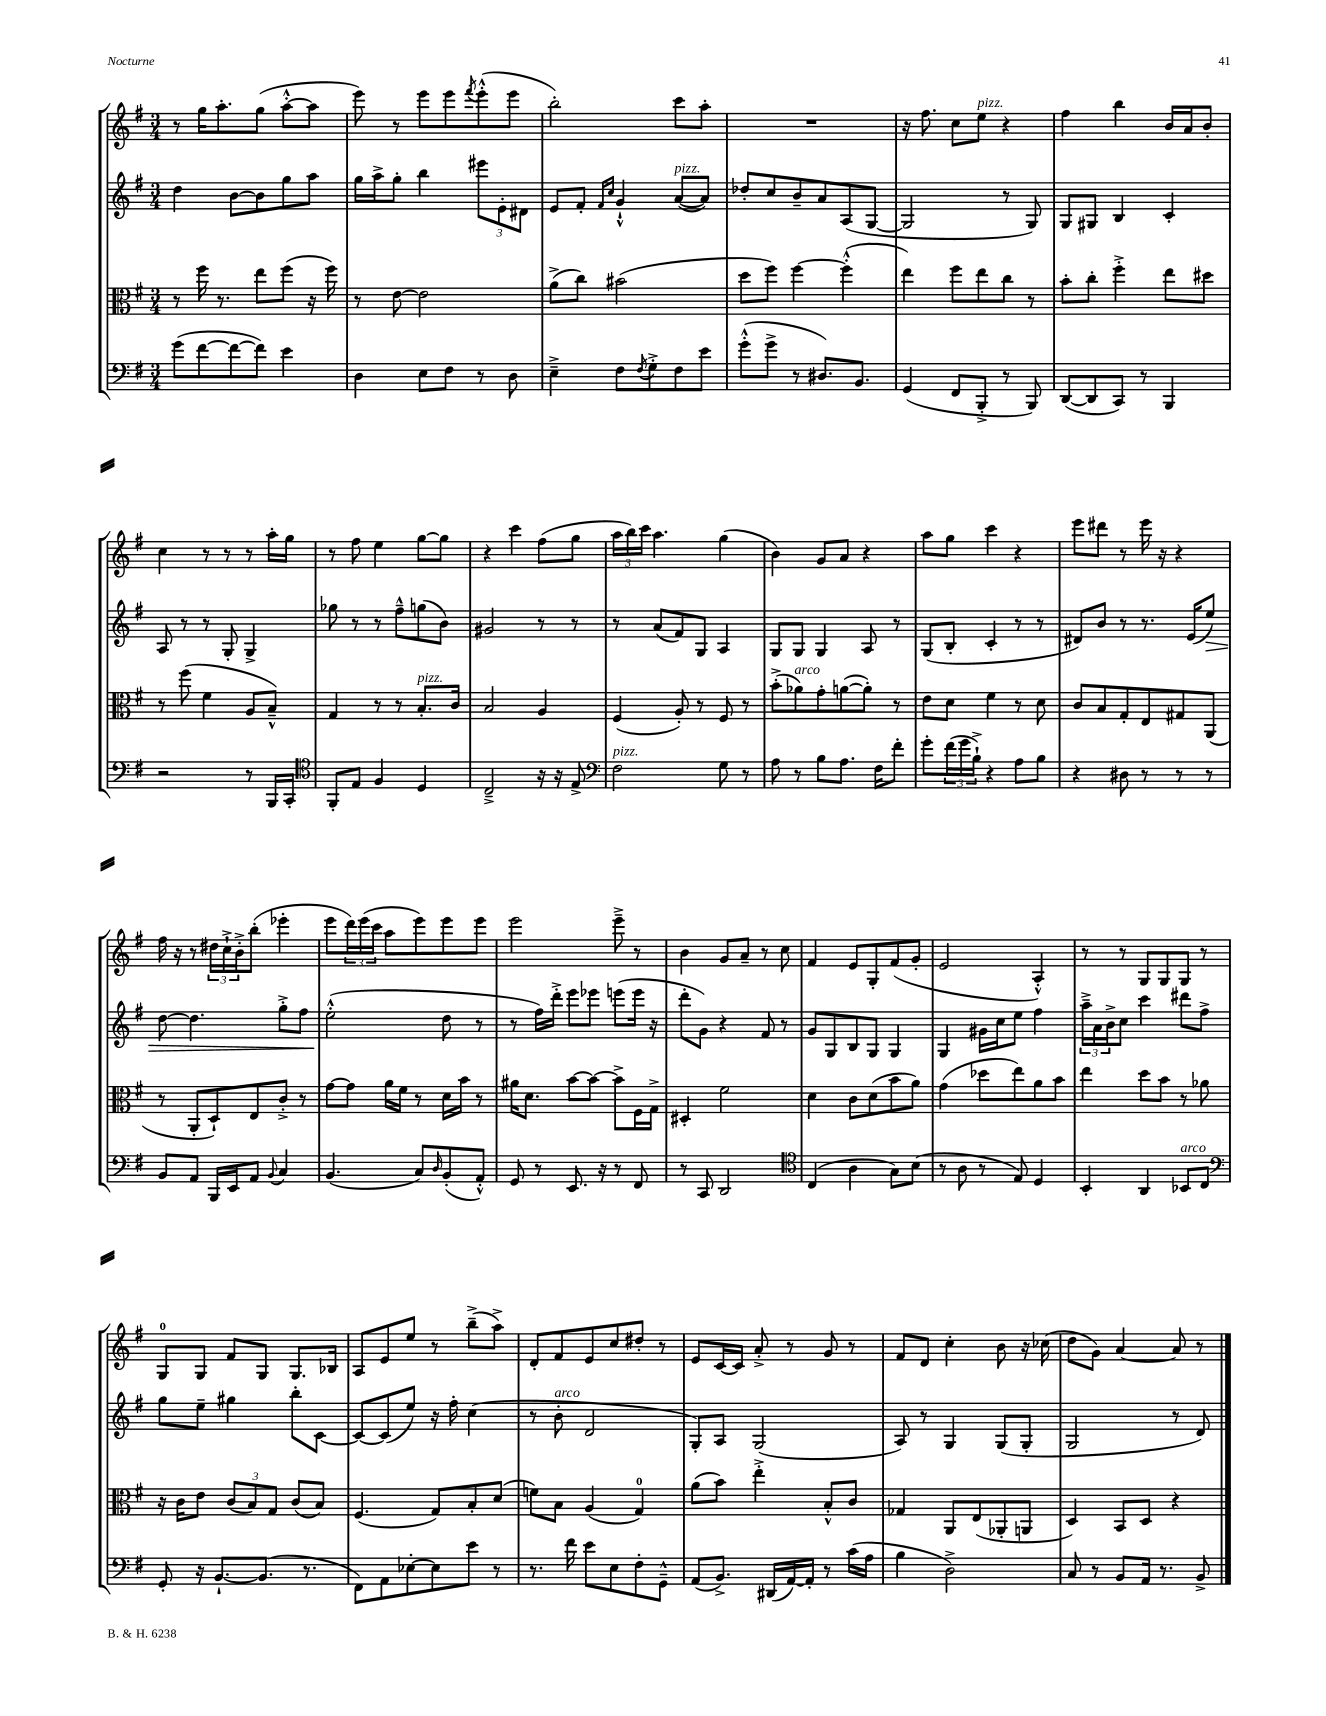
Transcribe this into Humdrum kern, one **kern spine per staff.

**kern	**kern	**kern	**dynam	**kern
*part4	*part3	*part2	*part2	*part1
*staff4	*staff3	*staff2	*staff2	*staff1
*clefF4	*clefC3	*clefG2	*	*clefG2
*k[f#]	*k[f#]	*k[f#]	*	*k[f#]
*M3/4	*M3/4	*M3/4	*	*M3/4
=63	=63	=63	=63	=63
(8g\L	8r	4dd\	.	8r
[8f#\	16ff#\	.	.	16gg\KL
.	8.r	.	.	8.aa'\
8f#\_	.	[8b\L	.	.
8f#\J])	8ee\L	8b\]	.	(8gg\J
4e\	(8ff#\J	8gg\	.	[8aa'^^\L
.	16r	8aa\J	.	8aa\J]
.	16ff#\)	.	.	.
=64	=64	=64	=64	=64
4D\	8r	16gg\LL	.	8eee\)
.	.	16aa^\J	.	.
.	[8e\	8gg'\J	.	8r
8E\L	2e\]	4bb\	.	8eee\L
8F#\J	.	.	.	8eee\
.	.	.	.	8qfff#/
8r	.	12eee#X\L	.	(8eee'^^\
.	.	12e'\	.	.
8D\	.	.	.	8eee\J
.	.	12d#X\J	.	.
=65	=65	=65	=65	=65
4E~^\	(8a^\L	8e/L	.	2bb'\)
.	8cc\J)	8f#'/J	.	.
.	.	16qqf#/LL	.	.
.	.	16qqcc/JJ	.	.
8F#\L	(2b#X\	4g`^^/	.	.
8qF#/	.	.	.	.
8G'^\	.	.	.	.
!	!	!LO:TX:a:i:t=pizz.	!	!
8F#\	.	([8a/L	.	8ccc\L
8e\J	.	8a/J])	.	8aa'\J
=66	=66	=66	=66	=66
(8g'^^\L	8dd\L	8dd-X'/L	.	2.r
8g^\J	8ff#\J)	8cc/	.	.
8r	[4ff#\	8b~/	.	.
8.D#X/L)	.	8a/	.	.
.	(4ff#'^^\]	(8A/	.	.
8.BB/J	.	.	.	.
.	.	[8G/J	.	.
=67	=67	=67	=67	=67
(4GG/	4ee\)	2G/]	.	16r
.	.	.	.	8.ff#\
8FF#/L	8ff#\L	.	.	8cc\L
!	!	!	!	!LO:TX:a:i:t=pizz.
8BBB'^/J	8ee\	.	.	8ee\J
8r	8cc\J	8r	.	4r
8BBB/)	8r	8G/)	.	.
=68	=68	=68	=68	=68
([8DD/L	8b'\L	8G/L	.	4ff#\
8DD/]	8cc'\J	8G#X/J	.	.
8CC/J)	4ff#'^\	4B/	.	4bb\
8r	.	.	.	.
4BBB/	8ee\L	4c'/	.	16b/LL
.	.	.	.	16a/J
.	8dd#X\J	.	.	8b'/J
!!LO:LB:g=z
=69	=69	=69	=69	=69
2r	8r	8A/	.	4cc\
.	(8ff#\	8r	.	.
.	4f#\	8r	.	8r
.	.	8G'/	.	8r
8r	8A/L	4G^/	.	8r
16BBB/LL	8B~^^/J)	.	.	16aa'\LL
16CC'/JJ	.	.	.	16gg\JJ
=70	=70	=70	=70	=70
*clefC4	*	*	*	*
8FF#'/L	4G/	8gg-X\	.	8r
8E/J	.	8r	.	8ff#\
4F#/	8r	8r	.	4ee\
.	8r	8ff#~^^\L	.	.
!	!LO:TX:a:i:t=pizz.	!	!	!
4D/	8.B'/L	(8ggn\	.	[8gg\L
.	.	8b\J)	.	8gg\J]
.	16c/Jk	.	.	.
=71	=71	=71	=71	=71
2C~^/	2B/	2g#X/	.	4r
.	.	.	.	4ccc\
16r	4A/	8r	.	(8ff#\L
16r	.	.	.	.
8E^/	.	8r	.	8gg\J
=72	=72	=72	=72	=72
*clefF4	*	*	*	*
!LO:TX:a:i:t=pizz.	!	!	!	!
2F#\	(4F#/	8r	.	24aa\LL
.	.	.	.	24bb\)
.	.	.	.	24ccc\JJ
.	.	(8a/L	.	4.aa\
.	8A'/)	8f#/)	.	.
.	8r	8G/J	.	.
8G\	8F#/	4A/	.	(4gg\
8r	8r	.	.	.
=73	=73	=73	=73	=73
8A\	(8b'^\L	8G/L	.	4b\)
!	!LO:TX:a:i:t=arco	!	!	!
8r	8a-X\)	8G/J	.	.
8B\L	8g'\	4G/	.	8g/L
8.A\J	([8an\	.	.	8a/J
.	8a'\J])	8A/	.	4r
16F#\KL	.	.	.	.
8f#'\J	8r	8r	.	.
=74	=74	=74	=74	=74
8g'\L	8e\L	(8G/L	.	8aa\L
(24f#\L	8d\J	8B'/J	.	8gg\J
24g\	.	.	.	.
24B`^\JJ)	.	.	.	.
4r	4f#\	4c'/	.	4ccc\
8A\L	8r	8r	.	4r
8B\J	8d\	8r	.	.
=75	=75	=75	=75	=75
4r	8c/L	8d#X/L)	.	8eee\L
.	8B/	8b/J	.	8ddd#X\J
8D#X\	8G'/	8r	.	8r
8r	8E/	8.r	.	16eee\
.	.	.	.	16r
8r	8G#X/	.	.	4r
.	.	(16e/KL	.	.
!	!	!	!LO:HP:b	!
8r	(8AA/J	8ee/J)	>	.
!!LO:LB:g=z
=76	=76	=76	=76	=76
8BB/L	8r	[8dd\	.	16ff#\
.	.	.	.	16r
8AA/J	8AA'/L	4.dd\]	.	8r
16BBB/LL	8D`/)	.	.	24dd#X\LL
.	.	.	.	24cc`^\
16EE/J	.	.	.	.
.	.	.	.	24b'^\J
8AA/J	8E/	.	.	(8bb'\J
8qqBB/	.	.	.	.
4C/	8c'^/J	8gg'^\L	.	4eee-X'\
.	8r	8ff#\J	.	.
=77	=77	=77	=77	=77
(4.BB/	[8g\L	(2ee'^^\	.	8eee\L
.	8g\J]	.	.	24ddd\L)
.	.	.	.	(24eee\
.	.	.	.	24ccc\JJ
.	16a\LL	.	.	8aa\L
.	16f#\JJ	.	.	.
8C/L)	8r	.	.	8eee\)
16qqD/	.	.	.	.
(8BB'/	16d\LL	8dd\	]	8eee\
.	16b\JJ	.	.	.
8AA'^^/J)	8r	8r	.	8eee\J
=78	=78	=78	=78	=78
8GG/	16a#X\KL	8r	.	2eee\
.	8.d\J	.	.	.
8r	.	16ff#\LL)	.	.
.	.	16ddd'^\JJ	.	.
8.EE/	[8b\L	8eee\L	.	.
.	8b\J_	8eee-X\J	.	.
16r	.	.	.	.
8r	8b^\L]	(8eeen\L	.	8eee~^\
8FF#/	16F#\L	16eee\Jk	.	8r
.	16G^\JJ	16r	.	.
=79	=79	=79	=79	=79
8r	4D#X'/	8ddd'\L	.	4b\
8CC/	.	8g\J)	.	.
2DD/	2f#\	4r	.	8g/L
.	.	.	.	8a~/J
.	.	8f#/	.	8r
.	.	8r	.	8cc\
=80	=80	=80	=80	=80
*clefC4	*	*	*	*
(4C/	4d\	8g/L	.	4f#/
.	.	8G/	.	.
4A\	8c\L	8B/	.	8e/L
.	(8d\	8G/J	.	8G'/
8G\L)	8b\	4G/	.	(8f#/
(8B\J	8a\J)	.	.	8g'/J
=81	=81	=81	=81	=81
8r	(4g\	4G/	.	2e/
8A\	.	.	.	.
8r	8dd-X\L	16g#X\LL	.	.
.	.	16cc\J	.	.
8E/)	8ee\)	8ee\J	.	.
4D/	8a\	4ff#\	.	4A'^^/)
.	8b\J	.	.	.
=82	=82	=82	=82	=82
4BB'/	4ee\	24aa~^\LL	.	8r
.	.	24a\	.	.
.	.	24b^\J	.	.
.	.	8cc\J	.	8r
4AA/	8dd\L	4ccc\	.	8G/L
.	8b\J	.	.	8G/
!LO:TX:a:i:t=arco	!	!	!	!
8BB-X/L	8r	8ddd#X\L	.	8G/J
8C/J	8a-X\	8ff#^\J	.	8r
!!LO:LB:g=z
=83	=83	=83	=83	=83
*clefF4	*	*	*	*
8GG'/	16r	8gg\L	.	8G/L
.	16c\KL	.	.	.
16r	8e\J	8ee~\J	.	8G/J
[8.BB`/L	.	.	.	.
.	(12c/L	4gg#X\	.	8f#/L
.	12B/)	.	.	.
(8.BB/J]	.	.	.	8G/J
.	12G/J	.	.	.
.	(8c/L	8bb'\L	.	8.G/L
8.r	.	.	.	.
.	8B/J)	[8c\J	.	.
.	.	.	.	16B-X/Jk
=84	=84	=84	=84	=84
8FF#\L)	(4.F#/	8c/L_	.	8A/L
8AA\	.	(8c/]	.	8e/
[8E-X'\	.	8ee/J)	.	8ee/J
8E-\]	8G/L)	16r	.	8r
.	.	16ff#'\	.	.
8e\J	8B'/	(4cc\	.	(8bb~^\L
8r	(8d/J	.	.	8aa^\J)
=85	=85	=85	=85	=85
8.r	8fn\L)	8r	.	8d'/L
!	!	!LO:TX:a:i:t=arco	!	!
.	8B\J	8b'\	.	8f#/
16f#\	.	.	.	.
8e\L	(4A/	2d/	.	8e/
8E\	.	.	.	8cc/
8F#'\	4G/)	.	.	8dd#X'/J
8GG~^^\J	.	.	.	8r
=86	=86	=86	=86	=86
(8AA/L	(8a\L	8G'/L)	.	8e/L
8.BB^/J)	8b\J)	8A/J	.	[16c/L
.	.	.	.	16c/JJ]
.	4ee'^\	(2G/	.	8a'^/
(16DD#X/LL	.	.	.	.
[16AA/)	.	.	.	8r
16AA'/JJ]	.	.	.	.
8r	8B'^^/L	.	.	8g/
(16c\LL	8c/J	.	.	8r
16A\JJ	.	.	.	.
=87	=87	=87	=87	=87
4B\	4G-X/	8A/)	.	8f#/L
.	.	8r	.	8d/J
2D^\)	8AA/L	4G/	.	4cc'\
.	(8E/	.	.	.
.	8AA-X'/	(8G/L	.	8b\
.	8AAn/J	8G'/J	.	16r
.	.	.	.	(16cc-X\
=88	=88	=88	=88	=88
8C/	4D/)	2G/	.	8dd\L
8r	.	.	.	8g\J)
8BB/L	8BB/L	.	.	[4a/
16AA/Jk	8D/J	.	.	.
8.r	.	.	.	.
.	4r	8r	.	8a/]
8BB^/	.	8d/)	.	8r
==	==	==	==	==
*-	*-	*-	*-	*-
